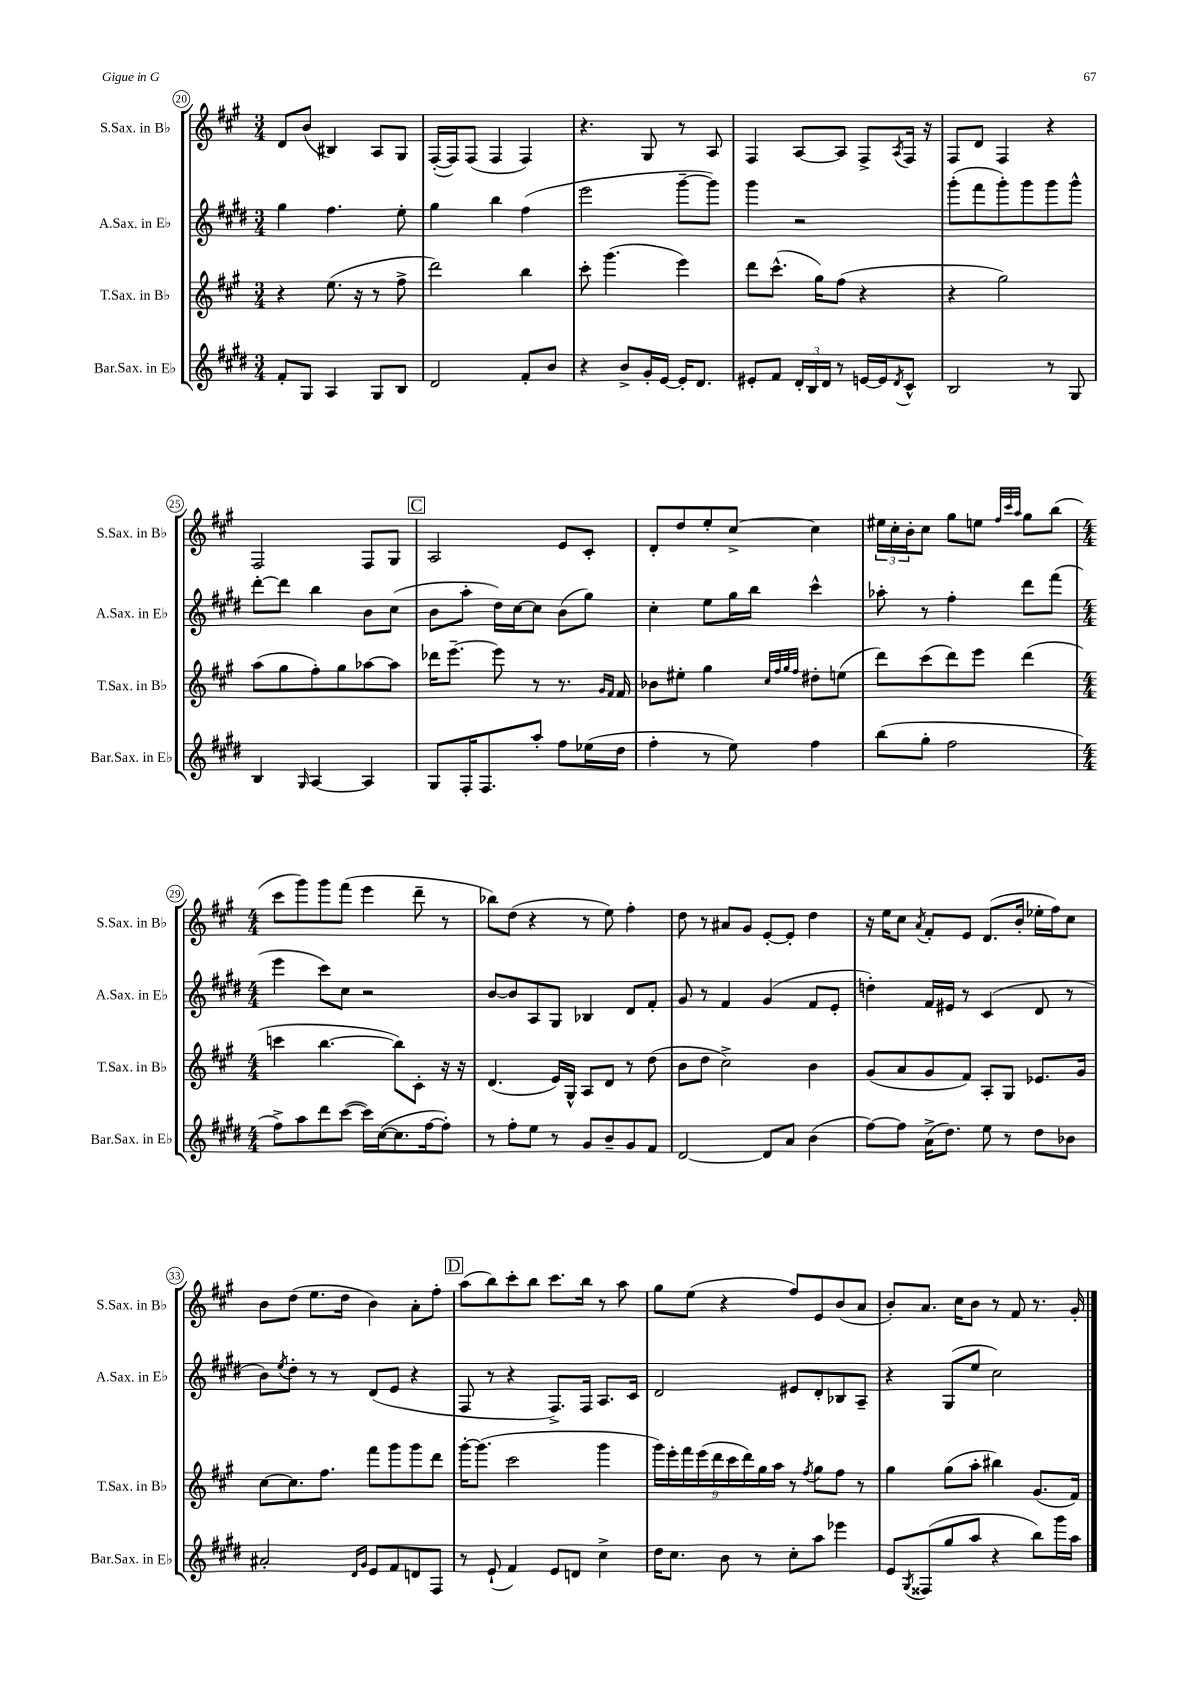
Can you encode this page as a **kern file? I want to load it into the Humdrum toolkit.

**kern	**kern	**kern	**kern
*part4	*part3	*part2	*part1
*staff4	*staff3	*staff2	*staff1
*I"Bar.Sax. in E♭	*I"T.Sax. in B♭	*I"A.Sax. in E♭	*I"S.Sax. in B♭
*I'Bar.Sax. in E♭	*I'T.Sax. in B♭	*I'A.Sax. in E♭	*I'S.Sax. in B♭
*clefG2	*clefG2	*clefG2	*clefG2
*k[f#c#g#d#]	*k[f#c#g#]	*k[f#c#g#d#]	*k[f#c#g#]
*M3/4	*M3/4	*M3/4	*M3/4
=20	=20	=20	=20
8f#'/L	4r	4gg#\	8d/L
8G#/J	.	.	(8b/J
4A/	(8.ee\	4.ff#\	4B#X/)
.	16r	.	.
8G#/L	8r	.	8A/L
8B/J	8ff#^\	8ee'\	8G#/J
=21	=21	=21	=21
2d#/	2ddd\)	4gg#\	([16F#'/LL
.	.	.	16F#/J])
.	.	.	(8F#/J
.	.	4bb\	4F#/
8f#'/L	4bb\	(4ff#\	4F#/)
8b/J	.	.	.
=22	=22	=22	=22
4r	8ccc#'\	2eee\	4.r
.	(4.ggg#\	.	.
8b^/L	.	.	.
16g#'/L	.	.	8G#/
[16e/JJ	.	.	.
16e'/KL]	4eee\)	[8ggg#~\L	8r
8.d#/J	.	.	.
.	.	8ggg#\J])	8A/
=23	=23	=23	=23
8e#X'/L	8ddd\L	4ggg#\	4F#/
8f#/J	(8.ccc#^^\J	.	.
24d#'/LL	.	2r	[8A/L
24B/	.	.	.
.	16gg#\KL)	.	.
24d#/JJ	.	.	.
8r	(8ff#\J	.	8A/J]
[16en/LL	4r	.	8F#^/L
16e/J]	.	.	.
8qd#/	.	.	8qA/
8c#^^/J	.	.	16F#/Jk
.	.	.	16r
=24	=24	=24	=24
2B/	4r	(8ggg#'\L	8F#/L
.	.	8fff#\	8d/J
.	2gg#\)	8ggg#'\)	4F#/
.	.	8ggg#\	.
8r	.	8ggg#\	4r
8G#/	.	8ggg#^^\J	.
!!LO:LB:g=z
=25	=25	=25	=25
4B/	(8aa\L	[8ddd#'\L	2F#/
.	8gg#\	8ddd#\J]	.
16qqG#/	.	.	.
[4A/	8ff#'\)	4bb\	.
.	8gg#\	.	.
4A/]	[8aa-X\	8b\L	8F#/L
.	8aa-\J]	(8cc#\J	8G#/J
!!LO:REH:place=s1:t=C
=26	=26	=26	=26
8G#/L	16ddd-X\KL	8b\L	2A/
.	[8.eee~\J	.	.
16F#'/K	.	8aa'\J	.
8.F#/	.	.	.
.	8eee\]	16dd#\LL)	.
.	.	[16cc#\J	.
8aa'/J	8r	8cc#\J]	.
8ff#\L	8.r	(8b\L	8e/L
(16ee-X\L	.	8gg#\J)	8c#'/J
.	16qqg#/LL	.	.
.	16qqf#/JJ	.	.
16dd#\JJ	16f#/	.	.
=27	=27	=27	=27
4ff#'\	8b-X\L	4cc#'\	8d'/L
.	8ee#X'\J	.	8dd/
8r	4gg#\	8ee\L	8ee'/
8ee\)	.	16gg#\L	[8cc#^/J
.	.	16bb\JJ	.
.	32qqcc#/LLL	.	.
.	32qqff#/	.	.
.	32qqgg#/	.	.
.	32qqff#/JJJ	.	.
4ff#\	8dd#X'\L	4ccc#^^\	4cc#\]
.	(8een\J	.	.
=28	=28	=28	=28
(8bb\L	8ddd\L)	8aa-X'\	24ee#X\LL
.	.	.	24cc#'\
.	.	.	24b'\J
8gg#'\J	(8ccc#\	8r	8cc#\J
2ff#\	8ddd\)	4ff#'\	8gg#\L
.	8eee\J	.	8een\J
.	.	.	32qqff#/LLL
.	.	.	32qqccc#/
.	.	.	32qqaa/JJJ
.	(4ddd\	8ddd#\L	8gg#\L
.	.	(8fff#\J	(8bb\J
!!LO:LB:g=z
=29	=29	=29	=29
*M4/4	*M4/4	*M4/4	*M4/4
8ff#^\L)	4cccn\	4eee\	8ccc#\L
8aa\	.	.	8ggg#\)
8ddd#\	[4.bb\	8ccc#\L)	8ggg#\
([8ccc#\J	.	8cc#\J	(8fff#\J
16ccc#\LL])	.	2r	4eee\
([16cc#\J	.	.	.
8.cc#\]	8bb\L])	.	.
.	8c#'\J	.	8ddd~\
[16ff#\k	.	.	.
8ff#'\J])	16r	.	8r
.	16r	.	.
=30	=30	=30	=30
8r	(4.d/	[8b/L	8bb-X\L)
8ff#'\L	.	8b/]	(8dd\J
8ee\J	.	8A/	4r
8r	16e/LL)	8G#/J	.
.	16G#^^/JJ	.	.
8g#/L	8A/L	4B-X/	8r
8b~/	8d/J	.	8ee\)
8g#/	8r	8d#/L	4ff#'\
8f#/J	(8dd\	8f#'/J	.
=31	=31	=31	=31
[2d#/	8b\L	8g#/	8dd\
.	8dd\J	8r	8r
.	2cc#^\)	4f#/	8a#X/L
.	.	.	8g#/J
8d#/L]	.	(4g#/	[8e'/L
8a/J	.	.	8e'/J]
(4b\	4b\	8f#/L	4dd\
.	.	8e'/J	.
=32	=32	=32	=32
[8ff#\L)	(8g#/L	4ddn'\)	16r
.	.	.	16ee\KL
8ff#\J]	8a/	.	8cc#\J
.	.	.	8qa/
(16a^\KL	8g#/	16f#/LL	8f#'/L
8.dd#\J)	.	16e#X/JJ	.
.	8f#/J)	8r	8e/J
8ee\	8A'/L	(4c#/	(8.d/L
8r	8G#/J	.	.
.	.	.	16b'/Jk
8dd#\L	8.e-X/L	8d#/	16ee-X'\LL
.	.	.	16ff#\J)
8b-X\J	.	8r	8cc#\J
.	16g#/Jk	.	.
!!LO:LB:g=z
=33	=33	=33	=33
2a#X'/	[8cc#\L	8b\L)	8b\L
.	.	8qee/	.
.	8.cc#\]	8dd#'\J	(8dd\J
.	.	8r	8.ee\L
.	8.ff#\J	.	.
.	.	8r	.
.	.	.	16dd\Jk
16qqd#/LL	.	.	.
16qqg#/JJ	.	.	.
8e/L	8fff#\L	(8d#/L	4b\)
8f#/	8ggg#\	8e/J	.
8dn/	8ggg#\	4r	8a'\L
8F#/J	8ddd\J	.	8ff#'\J
!!LO:REH:place=s1:t=D
=34	=34	=34	=34
8r	[16ggg#'\KL	8F#/	(8aa\L
.	(8.ggg#\J]	.	.
(8e`/	.	8r	8bb\)
4f#/)	2ccc#\	4r	8ccc#'\
.	.	.	8bb\J
8e/L	.	8.F#^/L)	8.ccc#\L
8dn/J	.	.	.
.	.	16F#/Jk	16bb\Jk
4cc#^\	4ggg#\	8.A/L	8r
.	.	.	8aa\
.	.	16c#/Jk	.
=35	=35	=35	=35
16dd#\KL	18ggg#\LL)	2d#/	8gg#\L
.	18eee'\	.	.
8.cc#\J	.	.	.
.	18fff#\	.	.
.	.	.	(8ee\J
.	(18eee\	.	.
.	18ddd\	.	.
8b\	.	.	4r
.	18ccc#\	.	.
.	18ddd\)	.	.
8r	.	.	.
.	18gg#\	.	.
.	18aa\JJ	.	.
8cc#'\L	8r	8e#X/L	8ff#/L)
.	8qff#/	.	.
8aa\J	8gg#\L	8d#'/	8e/
4eee-X\	8ff#\J	8B-X/	(8b/
.	8r	8A~/J	8a/J
=36	=36	=36	=36
8e/L	4gg#\	4r	8b'/L)
8qG#/	.	.	.
(8F##X/	.	.	8.a/J
8gg#/	(8gg#\L	(8G#/L	.
.	.	.	16cc#\KL
8aa/J	8aa'\J	8ee/J	8b\J
4r	4bb#X\)	2cc#\)	8r
.	.	.	8f#/
8bb\L)	(8.g#/L	.	8.r
16ggg#\L	.	.	.
16aa\JJ	16f#/Jk)	.	16g#'/
==	==	==	==
*-	*-	*-	*-
